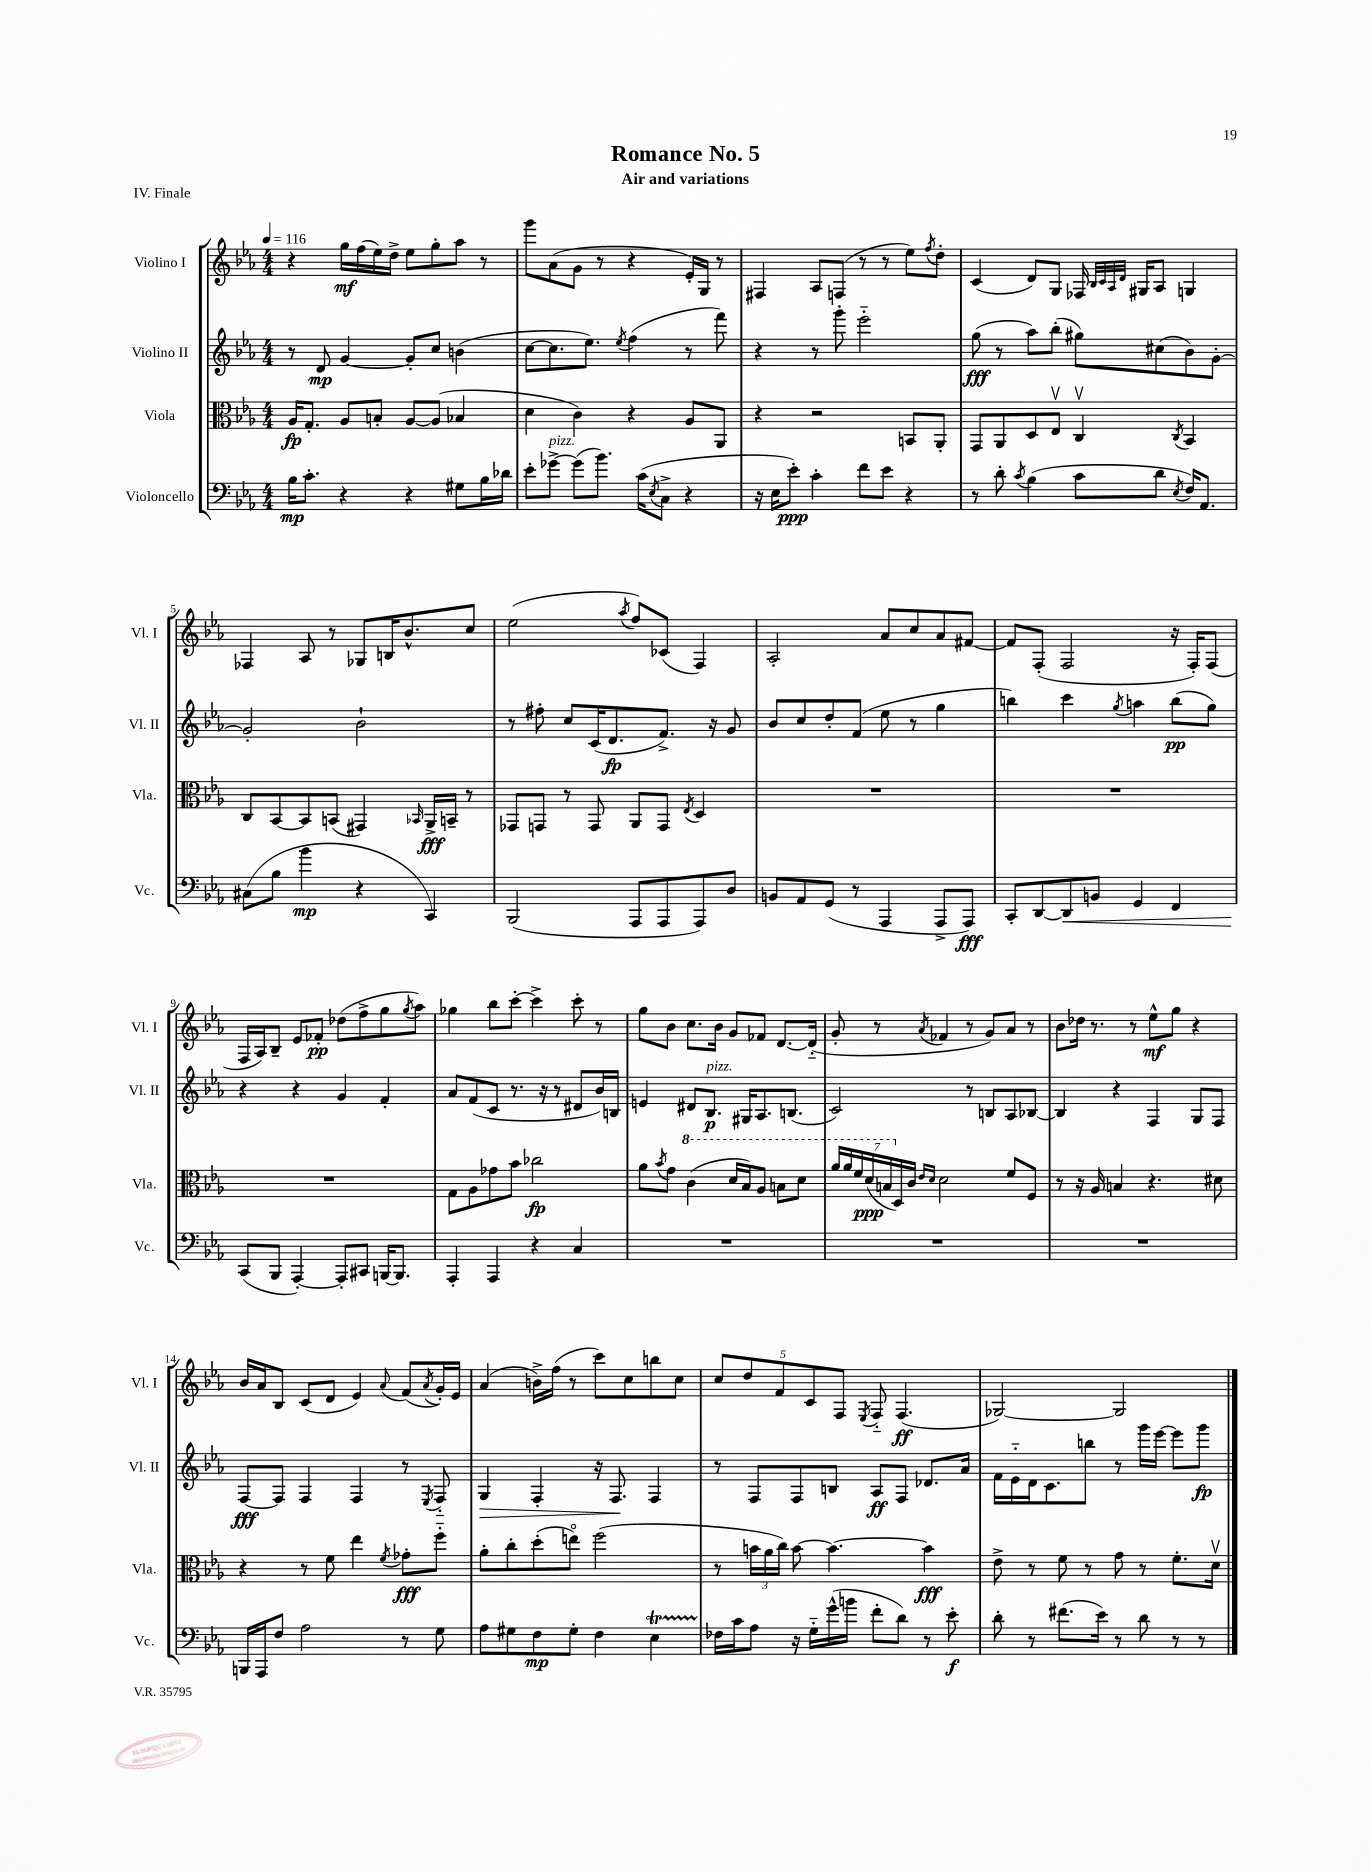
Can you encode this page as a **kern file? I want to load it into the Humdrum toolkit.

**kern	**kern	**kern	**kern
*staff4	*staff3	*staff2	*staff1
*clefF4	*clefC3	*clefG2	*clefG2
*k[b-e-a-]	*k[b-e-a-]	*k[b-e-a-]	*k[b-e-a-]
*M4/4	*M4/4	*M4/4	*M4/4
*MM116	*MM116	*MM116	*MM116
16B-\LK	16A-/LK	8r	4r
8.c'\J	8.G'/J	.	.
.	.	8d/	.
4r	8A-/L	[4g/	16gg\LL
.	.	.	(16ff\
.	8B'/J	.	16ee-\)
.	.	.	16dd^\JJ
4r	[8A-/L	8g'/]L	8ee-\L
.	(8A-/]J	8cc/J	8gg'\
8G#\L	4B-/	(4b\	8aa-\J
16B-\L	.	.	8r
16d-\JJ	.	.	.
=	=	=	=
8e-'\L	4d\	[8cc\L	8ggg\L
[8g-^\J	.	8.cc\]	(8a-\
(8g-\]L	4c\)	.	8g\J
.	.	8.ee-\J)	.
8.b-\J)	.	.	8r
.	.	8qee-/	.
.	4r	(4ff\	4r
(16c\LK	.	.	.
8qE-/	.	.	.
8C^\J	.	.	.
4r	8A-/L	8r	16e-'/LL)
.	.	.	16G/JJ
.	8AA-/J	8fff\)	8r
=	=	=	=
16r	4r	4r	4F#/
16E-\LK	.	.	.
8e-'\J)	.	.	.
4c'\	2r	8r	8A-/L
.	.	8ggg'\	(8F/J
8f\L	.	2eee-'~\	8r
8e-\J	.	.	8r
4r	8BB/L	.	8ee-\L)
.	.	.	8qff/
.	8AA-'/J	.	8dd'\J
=	=	=	=
8r	8GG/L	(8gg\	(4c/
8d'\	8AA-/	8r	.
8qc/	.	.	.
(4B-\	8D/	8aa-\L)	8d/L)
.	8E-v/J	(8bb-'\J	8G/J
8c\L	4Cv/	8gg#\L)	16F-/
.	.	.	32qqB-/LLL
.	.	.	32qqc/
.	.	.	32qqA-/
.	.	.	32qqd/JJJ
.	.	.	16G#/LK
8d\J	.	(8cc#\	8A-/J
8qE-/	8qC/	.	.
16F/LK)	4BB-/	8b-\)	4G/
8.AA-/J	.	.	.
.	.	[8g'\J	.
=	=	=	=
(8C#\L	8C/L	2g'/]	4F-/
8B-\J	[8BB-/	.	.
4b-\	8BB-/]	.	8A-/
.	(8BB/J	.	8r
4r	4GG#/)	2b-`\	8G-/L
.	.	.	16B/K
.	.	.	8.b-^^/
.	16qqBB-/	.	.
4CC/)	16AA-^/LL	.	.
.	16BB~/JJ	.	.
.	8r	.	8cc/J
=	=	=	=
(2BBB-/	8GG-/L	8r	(2ee-\
.	8GG/J	8ff#'\	.
.	8r	8cc/L	.
.	8GG/	(16c/K	.
.	.	8.d/	.
.	.	.	8qaa-/
8AAA-/L	8AA-/L	.	8ff/L)
8AAA-/	8GG/J	8.f^/J)	(8c-/J
.	8qE-/	.	.
8AAA-/)	4D/	.	4F/)
.	.	16r	.
8D/J	.	8g/	.
=	=	=	=
8BB/L	1r	8b-/L	2A-'/
8AA-/	.	8cc/	.
(8GG/J	.	8dd'/	.
8r	.	(8f/J	.
4AAA-/	.	8ee-\	8a-/L
.	.	8r	8cc/
8AAA-^/L	.	4gg\	8a-/
8AAA-/J)	.	.	[8f#/J
=	=	=	=
8CC'/L	1r	4bb\)	8f#/]L
[8DD/	.	.	(8F'/J
8DD/]	.	4ccc\	2F/
8BB/J	.	.	.
.	.	8qgg/	.
4GG/	.	4aa\	.
4FF/	.	(8bb\L	16r
.	.	.	16F'/LK)
.	.	8gg\J)	(8F/J
=	=	=	=
(8CC/L	1r	4r	16F/LL
.	.	.	16A-/J)
8BBB-/J	.	.	8B-~/J
[4AAA-'/)	.	4r	8e-/L
.	.	.	8f-'/J
8AAA-'/]L	.	4g/	(8dd-\L
8CC#/J	.	.	8ff^\
[16BBB/LK	.	4f'/	8gg\
8.BBB/]J	.	.	.
.	.	.	8qgg/
.	.	.	8aa-\J)
=	=	=	=
4AAA-'/	8G\L	8a-/L	4gg-\
.	8A-\	(8f/	.
4AAA-/	8g-\	8c/J	8bb-\L
.	8b-\J	8.r	[8ccc'\J
4r	2cc-\	.	4ccc^\]
.	.	16r	.
.	.	8r	.
4C/	.	8d#/L	8ccc'\
.	.	16b-/L)	8r
.	.	16B/JJ	.
=	=	=	=
1r	8a-\L	4e/	8gg\L
.	8qb-/	.	.
.	8g\J	.	8b-\J
.	(4cc\	8d#/L	8.cc\L
.	.	8.B-/J	.
.	.	.	16b-\Jk
.	16dd/LL	.	8g/L
.	16b-/J)	16G#/LK	.
.	8a-/J	8.A-/	8f-/J
.	8b\L	.	[8.d/L
.	.	(8.B/J	.
.	8dd\J	.	.
.	.	.	(16d'~/]Jk
=	=	=	=
1r	28aa-/LL	2c/)	8g'/
.	28aa-/	.	.
.	28ff/	.	.
.	(28dd/	.	.
.	.	.	8r
.	28b/	.	.
.	28D/)	.	.
.	28c/JJ	.	.
.	16qqe-/LL	.	.
.	16qqd/JJ	.	8qa-/
.	2d\	.	4f-/
.	.	8r	8r
.	.	8B/L	8g/L)
.	8f/L	8A-/	8a-/J
.	8F/J	[8B-/J	8r
=	=	=	=
1r	8r	4B-/]	8b-\L
.	16r	.	16dd-\Jk
.	16A-/	.	8.r
.	4B/	4r	.
.	.	.	8r
.	4.r	4F/	8ee-^^\L
.	.	.	8gg\J
.	.	8G/L	4r
.	8d#\	8F/J	.
=	=	=	=
16BBB/LL	4r	[8F/L	16b-/LL
16AAA-/J	.	.	16a-/J
8F/J	.	8F/]J	8B-/J
2A-\	8r	4F/	(8c/L
.	8f\	.	8d/J
.	4ee-\	4F/	4e-/)
.	8qf/	.	8qqa-/
8r	8g-'\L	8r	(8f/L
.	.	8qE-/	8qa-/
8G\	8ff'~\J	8F'~/	16g'/L)
.	.	.	16e-/JJ
=	=	=	=
8A-\L	8a-'\L	4G/	(4a-/
8G#\	8cc'\	.	.
8F\	(8dd'\	4F'/	16b^\LL)
.	.	.	(16ff\JJ
8G#'\J	8eeo\J)	.	8r
4F\	(2ff\	16r	8ccc\L)
.	.	8.F/	.
.	.	.	8cc\
4E-\	.	4F/	8bb\
.	.	.	8cc\J
=	=	=	=
16F-\LL	8r	8r	10cc/L
16c\J	.	.	.
.	.	.	10dd/
8A-\J	24b\LL	8F/L	.
.	24a-\	.	.
.	.	.	10f/
.	24cc\JJ)	.	.
16r	[8b\	8F/	.
.	.	.	10c/
16G'~\LL	.	.	.
(16g^^\	4.b\_	8B/J	.
.	.	.	10F/J
16b\JJ	.	.	.
.	.	.	8qE-/
8f'\L	.	8A-/L	8F'~/
8d\J)	.	8F/J	(4.F/
8r	4b\]	8.d-/L	.
8e-'\	.	.	.
.	.	16a-/Jk	.
=	=	=	=
8d'\	8e-^\	16f\LL	[2G-/)
.	.	16e-'~\	.
8r	8r	16d\J	.
.	.	8.c\	.
(8.f#\L	8f\	.	.
.	8r	8bb\J	.
16e-\Jk)	.	.	.
8r	8g\	8r	2G-/]
8d\	8r	16ggg\LL	.
.	.	[16eee-\JJ	.
8r	8.f'\L	8eee-\]L	.
8r	.	8ggg\J	.
.	16dv\Jk	.	.
==	==	==	==
*-	*-	*-	*-
